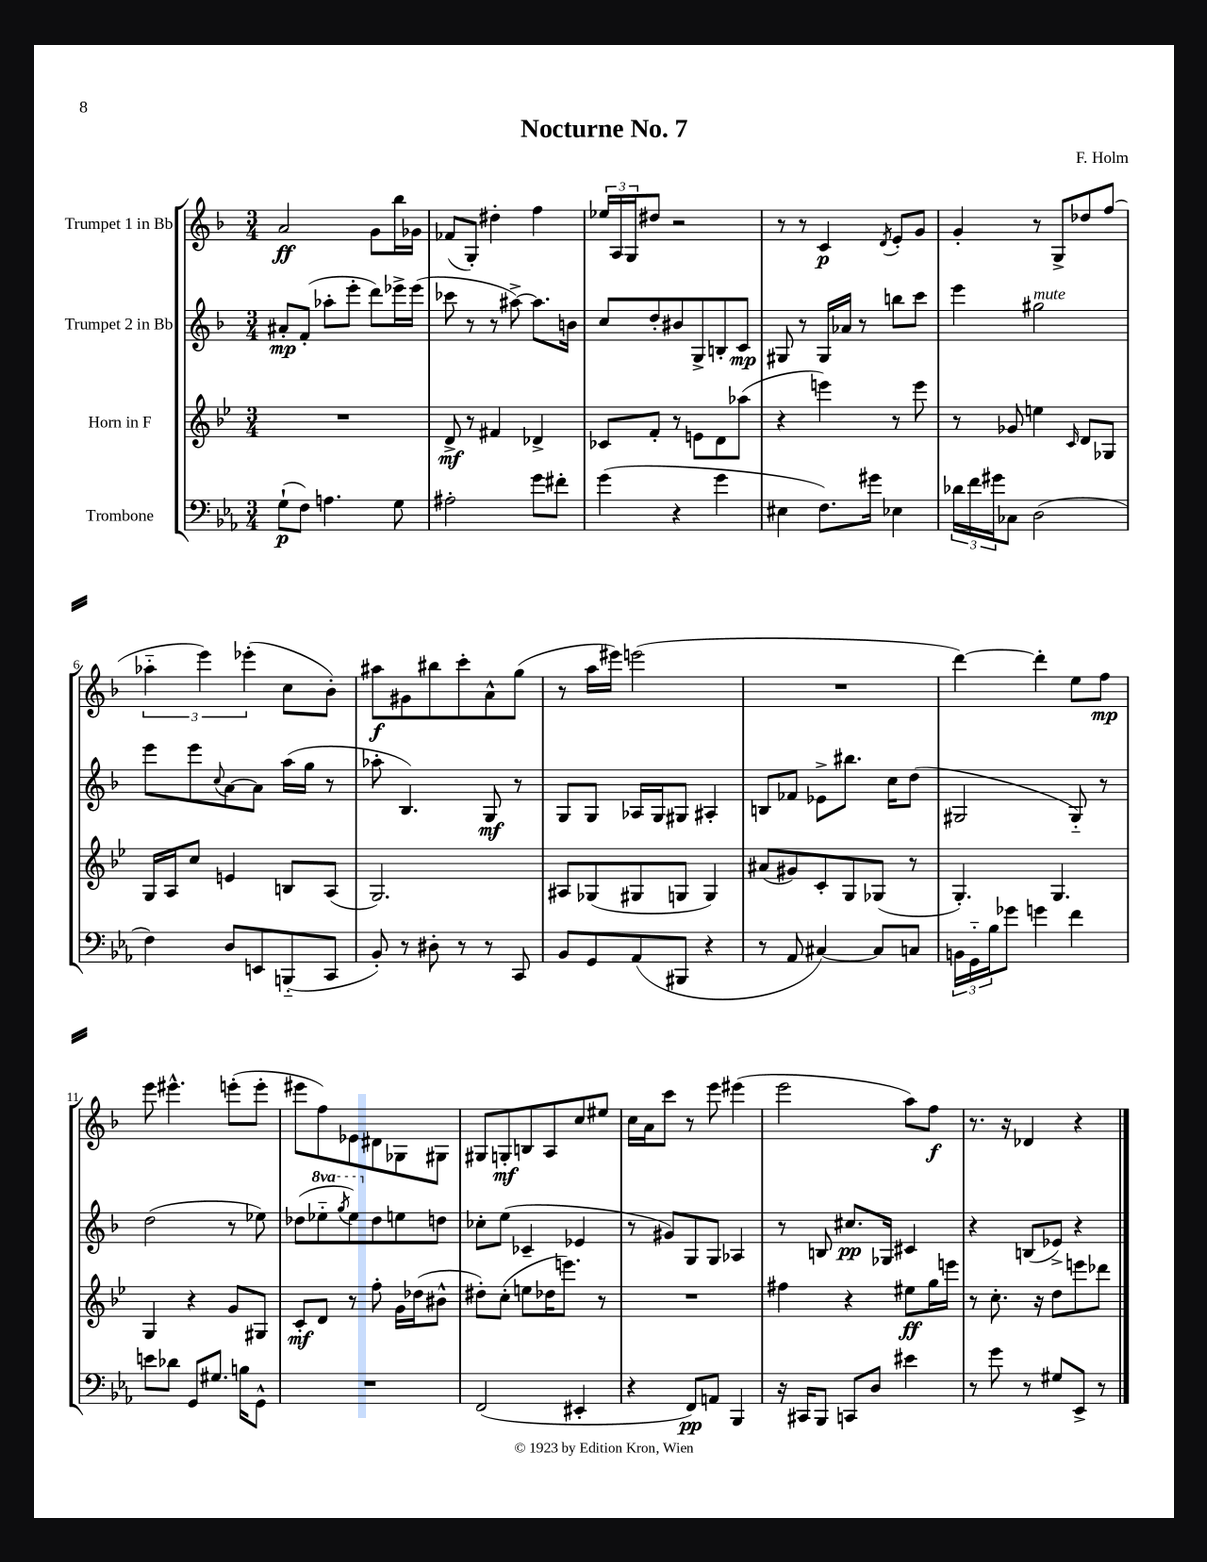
\header { title = "Nocturne No. 7" composer = "F. Holm" }
<<
\new StaffGroup <<
\new Staff = "s0" \with { instrumentName = "Trumpet 1 in Bb" } {
    \clef treble \key f \major \numericTimeSignature \time 3/4
    a'2\ff g'8 bes''16 ges'16 |
    fes'8( g8-.) dis''4-. f''4 |
    \tuplet 3/2 { ees''16 a16 g16 } dis''8 r2 |
    r8 r8 c'4\p \acciaccatura { d'8 } e'8-. g'8 |
    g'4-. r8 g8-> des''8 f''8( |
    \tuplet 3/2 { aes''4-_ e'''4) ees'''4-.( } c''8 bes'8-.) |
    ais''8\f gis'8 bis''8 c'''8-. a'8-^ g''8( |
    r8 a''16 eis'''16) e'''2( |
    R2. |
    d'''4~) d'''4-. e''8 f''8\mp |
    e'''8 eis'''4.-^ e'''8-.( e'''8-. |
    eis'''8 f''8) ees'8 dis'8 ges8 gis8 |
    gis8 g8-.\mf b8 a8 c''8 eis''8 |
    c''16 a'16 c'''8 r8 e'''8 eis'''4( |
    e'''2 a''8) f''8\f |
    r8. r16 des'4 r4 \bar "|." |
}
\new Staff = "s1" \with { instrumentName = "Trumpet 2 in Bb" } {
    \clef treble \key f \major \numericTimeSignature \time 3/4 \set Staff.ottavationMarkups = #ottavation-simple-ordinals
    ais'8-.\mp f'8-.( aes''8-. e'''8-. d'''8) ees'''16-> ees'''16( |
    ces'''8 r8 r8 ais''8~->) ais''8. b'16 |
    c''8 d''8-. bis'8 g8-> b8-. c'8\mp |
    gis8 r8 gis16 aes'16 r8 b''8 c'''8 |
    e'''4 gis''2^\markup { \italic "mute" } |
    e'''8 e'''8 \appoggiatura { c''8 } a'8~ a'8 a''16( g''16 r8 |
    aes''8-. bes4.) g8\mf r8 |
    g8 g8 aes16 g16 gis8 ais4-. |
    b8 fes'8 ees'8-> bis''8. c''16 d''8( |
    gis2 gis8-_) r8 |
    d''2( r8 ees''8) |
    des''8( \ottava #1 ees'''8-_ \acciaccatura { g'''8 } ees'''8) \ottava #0 des''8 e''!8 d''8 |
    ces''8-. e''8( ces'4-- ees'4 |
    r8 gis'8) g8 g8 aes4 |
    r8 b8 cis''8.\pp ges16 cis'4 |
    r4 b8( ees'8->) r4 \bar "|." |
}
\new Staff = "s2" \with { instrumentName = "Horn in F" } {
    \clef treble \key bes \major \numericTimeSignature \time 3/4
    R2. |
    d'8->\mf r8 fis'4 des'4-> |
    ces'8 f'8-. r8 e'8 d'8 aes''8( |
    r4 e'''4) r8 e'''8 |
    r8 ges'8 e''4 \grace { c'16 } d'8 ges8 |
    g16 a16 c''8 e'4 b8 a8( |
    g2.) |
    ais8 ges8( gis8 g8 g4) |
    ais'8( gis'8) c'8-. g8 ges8( r8 |
    g4.-.) g4. |
    g4 r4 g'8 gis8 |
    c'8-.\mf d'8 r8 f''8-. g'16 des''16( bis'8-^ |
    dis''8-.) c''8-.( e''8 des''16 e'''8.) r8 |
    R2. |
    fis''4 r4 eis''8\ff g''16 e'''16 |
    r8 c''8.-. r16 d''8 e'''8 des'''8 \bar "|." |
}
\new Staff = "s3" \with { instrumentName = "Trombone" } {
    \clef bass \key ees \major \numericTimeSignature \time 3/4
    g8-!\p( f8) a4. g8 |
    ais2-. g'8 fis'8-. |
    g'4( r4 g'4 |
    eis4 f8.) gis'16 ees4 |
    \tuplet 3/2 { des'16 f'16 gis'16 } ces8 d2( |
    f4) d8 e,8 b,,8-_( c,8 |
    bes,8-.) r8 dis8-. r8 r8 c,8 |
    bes,8 g,8 aes,8( bis,,8 r4 |
    r8 aes,8 cis4~) cis8 c8 |
    \tuplet 3/2 { b,16 g,16-_ bes16 } ges'8 g'4 f'4 |
    e'8 des'8 g,8 gis8. b16 g,8-^ |
    R2. |
    f,2( eis,4-. |
    r4 f,8\pp) a,8 bes,,4 |
    r16 cis,16 bes,,8 c,8 d8 eis'4 |
    r8 g'8 r8 gis8 ees,8-> r8 \bar "|." |
}
>>
>>
